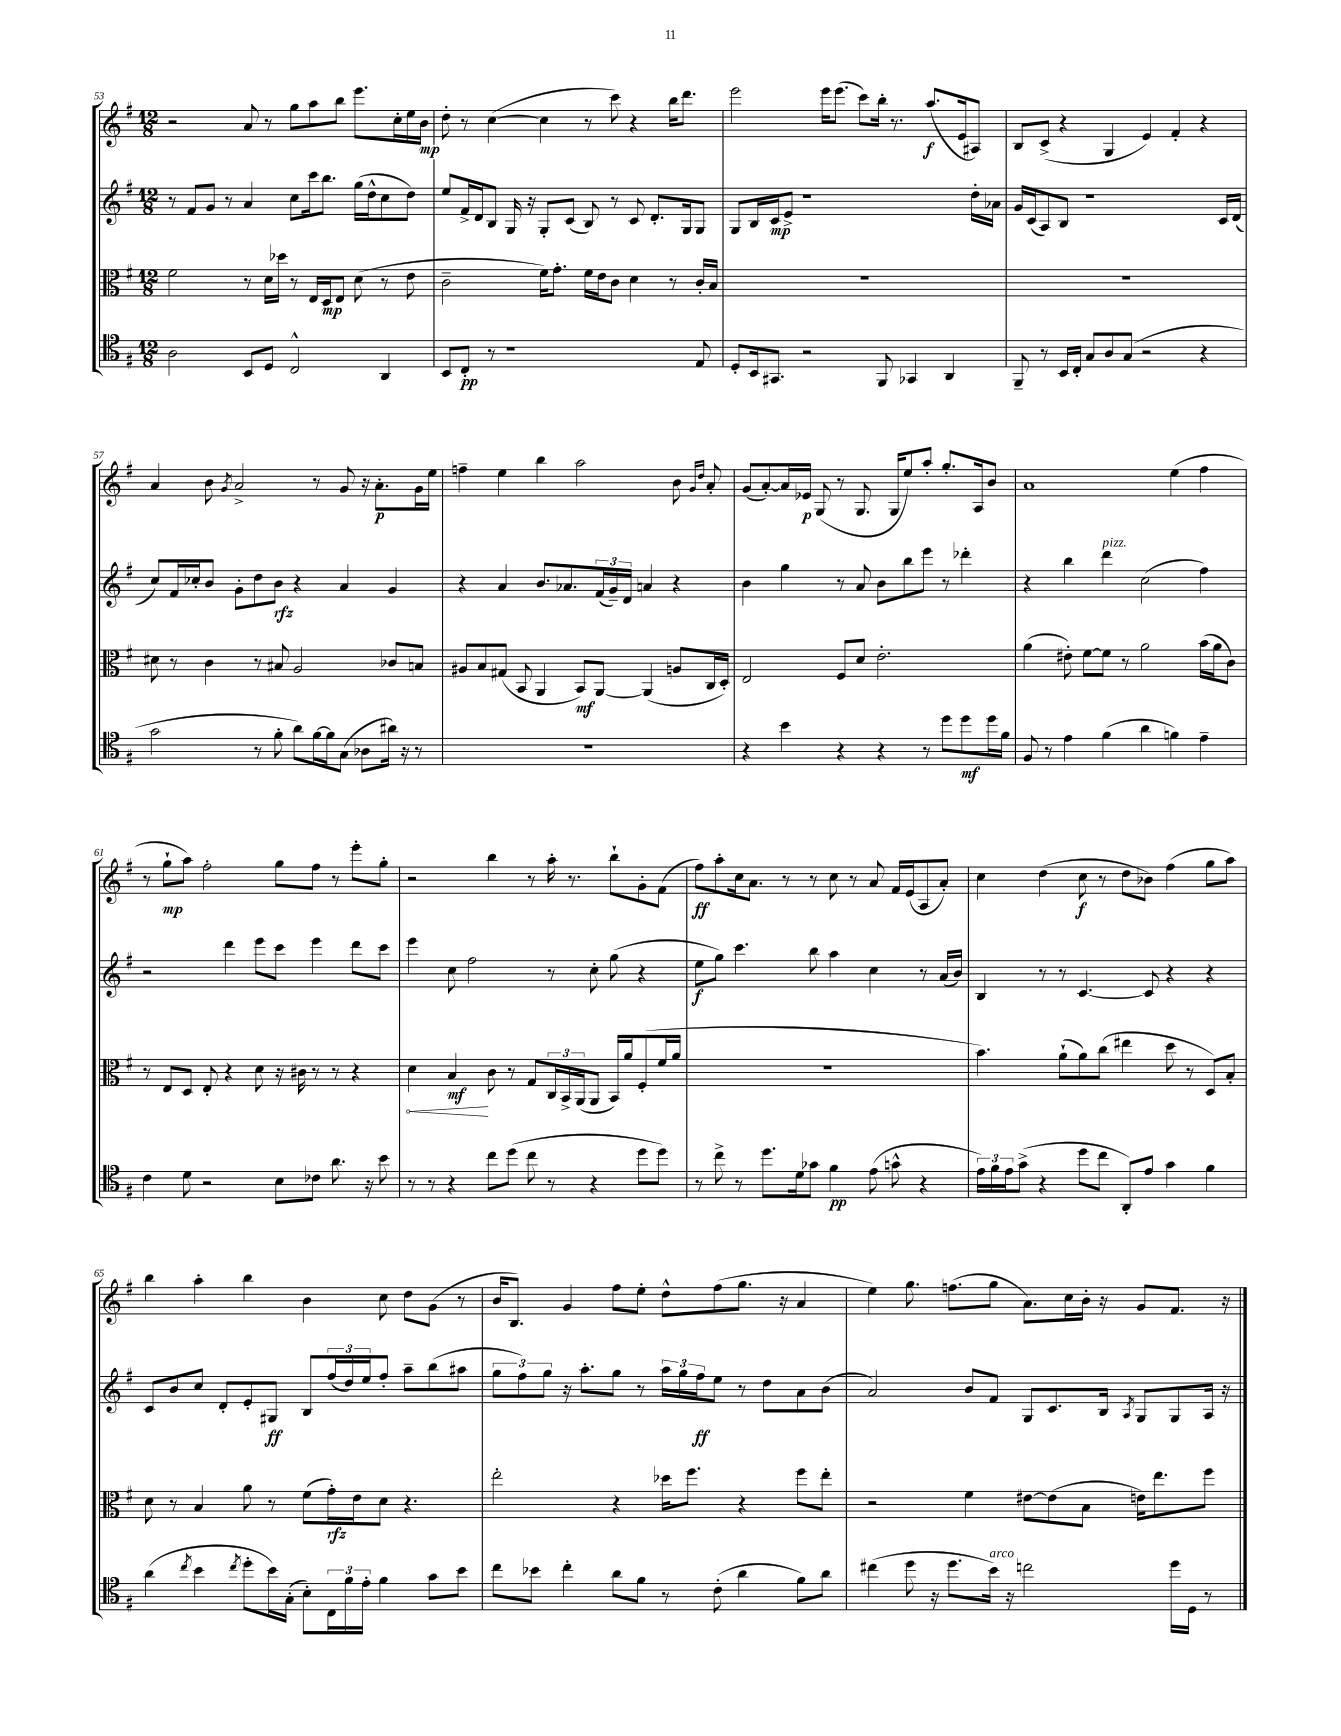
<<
\new StaffGroup <<
\new Staff = "s0" {
    \clef treble \key g \major \numericTimeSignature \time 12/8
    r2 a'8 r8 g''8 a''8 b''8 e'''8. c''16-. e''16 b'16\mp |
    d''8-. r8 c''4~( c''4 r8 c'''8) r4 b''16 d'''8. |
    e'''2 e'''16 e'''8.( c'''8) b''16-. r8. a''8.\f( e'16 ais8) |
    b8 c'8->( r4 g4 e'4) fis'4-. r4 |
    a'4 b'8 \acciaccatura { g'8 } a'2-> r8 g'8 r16 a'8.-.\p g'16 e''16 |
    f''4-- e''4 b''4 a''2 b'8 \grace { g'16 d''16 } a'8-. |
    g'8( a'8~-.) a'16 ees'16\p g8( r8 g8. g16 e''8) a''8-. g''8.-. a16 b'8 |
    a'1 e''4( fis''4 |
    r8 g''8-!\mp a''8) fis''2-. g''8 fis''8 r8 e'''8-. g''8-. |
    r2 b''4 r8 a''16-. r8. b''8-! g'8-. fis'8( |
    fis''8\ff) a''8-. c''16 a'8. r8 r8 c''8 r8 a'8 fis'16 e'16( a8 a'8-.) |
    c''4 d''4( c''8\f r8 d''8 bes'8) fis''4( g''8 a''8) |
    b''4 a''4-. b''4 b'4 c''8 d''8 g'8( r8 |
    b'16 b8.) g'4 fis''8 e''8-. d''8-^ fis''8( g''8. r16 a'4 |
    e''4) g''8. f''8.( g''8 a'8.) c''16 b'16-. r16 g'8 fis'8. r16 \bar "|." |
}
\new Staff = "s1" {
    \clef treble \key g \major \numericTimeSignature \time 12/8
    r8 fis'8 g'8 r8 a'4 c''8 c'''16 b''8. g''16( d''16-^ c''8 d''8) |
    e''8 fis'16-> d'16 b8 g16 r16 g8-. c'8( b8) r8 c'8 d'8.-. g16 g8 |
    g8 b16 c'16\mp e'8-> r1 d''16-. aes'16 |
    g'16 c'16( a8) b8 r1 c'16 d'16( |
    c''8) fis'16 ces''16-. b'8 g'8-. d''8 b'8\rfz r4 a'4 g'4 |
    r4 a'4 b'8. aes'8. \tuplet 3/2 { fis'16( g'16--) d'16 } a'4 r4 |
    b'4 g''4 r8 a'8 b'8 b''8 e'''8 r8 des'''4-. |
    r4 b''4 d'''4^\markup { \italic "pizz." } c''2( fis''4) |
    r2 d'''4 e'''8 c'''8 e'''4 d'''8 c'''8 |
    e'''4 c''8 fis''2 r8 c''8-. g''8( r4 |
    e''8\f g''8) c'''4. b''8 a''4 c''4 r8 a'16( b'16) |
    b4 r8 r8 c'4.~ c'8 r4 r4 |
    c'8 b'8 c''8 d'8-. e'8-. gis8\ff b8 \tuplet 3/2 { fis''16( d''16) e''16 } fis''8-. a''8-- b''8( ais''8 |
    \tuplet 3/2 { g''8 fis''8) g''8 } r16 a''8.-. g''8 r8 \tuplet 3/2 { a''16 g''16 fis''16\ff } e''8 r8 d''8 a'8 b'8( |
    a'2) b'8 fis'8 g8 c'8. b16 \acciaccatura { a8 } g8 g8 a16 r16 \bar "|." |
}
\new Staff = "s2" {
    \clef alto \key g \major \numericTimeSignature \time 12/8
    fis'2 r8 d'16 des''16 r8 e16 d16\mp e8 d'8( r8 e'8 |
    c'2-- fis'16) g'8.-. fis'16 e'16 c'8 d'4 r8 c'16-. b16 |
    R1. |
    R1. |
    dis'8 r8 c'4 r8 bis8 a2 ces'8 b8 |
    ais8 b8 gis8( b,8 a,4 b,8\mf) a,8~ a,4( a8 c16 d16-.) |
    e2 fis8 d'8 e'2.-. |
    a'4( eis'8-.) fis'8~ fis'8 r8 a'2 b'16( a'16 c'8) |
    r8 e8 d8 e8-. r4 d'8 r16 cis'16 r8 r8 r4 |
    \once \override Hairpin.circled-tip = ##t d'4\< b4\mf\! c'8 r8 g8 \tuplet 3/2 { c16 b,16-> a,16( } a,8 b,16) a'16 fis8-.( fis'16 a'16 |
    R1. |
    b'4.) a'8-!( a'8) c''8( eis''4 d''8 r8 d8) b8-. |
    d'8 r8 b4 a'8 r8 fis'8( g'16-.\rfz) e'16 d'8 r4. |
    e''2-. r4 des''16 fis''8. r4 fis''8 e''8-. |
    r2 fis'4 eis'8~ eis'8( b8 e'16) e''8. fis''8 \bar "|." |
}
\new Staff = "s3" {
    \clef tenor \key g \major \numericTimeSignature \time 12/8
    a2 b,8 d8 c2-^ a,4 |
    b,8 c8-.\pp r8 r1 e8 |
    d8-. b,16 gis,8. r2 fis,8 ges,4 a,4 |
    fis,8-- r8 b,16 c16-. g8 a8 g8( r2 r4 |
    g'2 r8 fis'8-. a'8) fis'16~ fis'16 g8( aes8 ais'16) r16 r8 |
    R1. |
    r4 b'4 r4 r4 r8 d''8 d''8\mf d''16 fis'16 |
    fis8 r8 e'4 fis'4( a'4 f'4) e'4-- |
    c'4 d'8 r2 b8 ces'8 a'8. r16 b'8 |
    r8 r8 r4 c''8 d''8( c''8 r8 r4 d''8 d''8) |
    r8 c''8-> r8 d''8. d'16 ges'8 fis'4\pp e'8( g'8-^ r4 |
    \tuplet 3/2 { e'16) fis'16 e'16 } g'8->( r4 d''8 c''8 a,8-.) e'8 g'4 fis'4 |
    a'4( \acciaccatura { c''8 } b'4 \acciaccatura { c''8 } d''8-. b'16) g16-.( b8-.) \tuplet 3/2 { c16 fis'16 e'16-. } fis'4 g'8 b'8 |
    c''8 bes'8 c''4-. a'8 fis'8 r8 c'8-.( a'4 fis'8) a'8 |
    cis''4( d''8 r16 d''8. b'16^\markup { \italic "arco" }) r16 c''2 d''16 d16 r8 \bar "|." |
}
>>
>>
\layout { \context { \Score currentBarNumber = #53 } }
